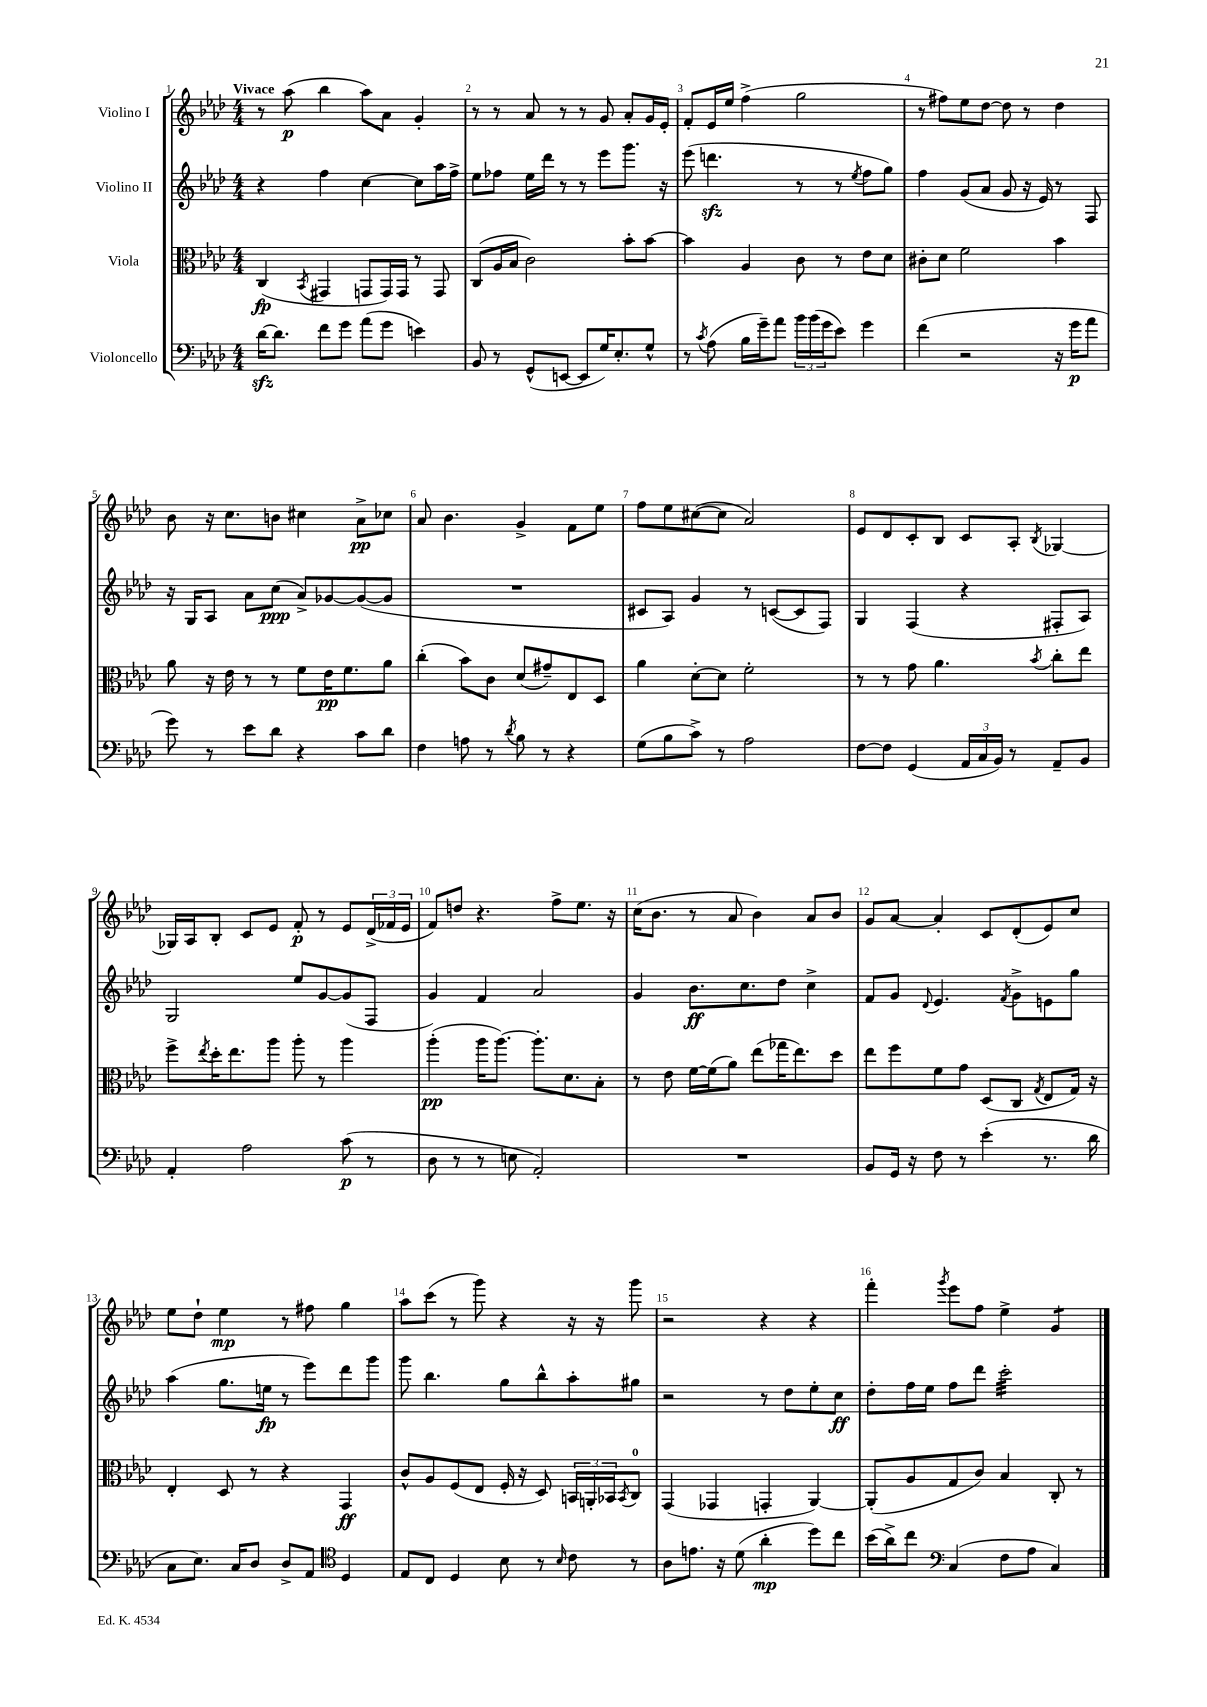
<<
\new StaffGroup <<
\new Staff = "s0" \with { instrumentName = "Violino I" } {
    \clef treble \key aes \major \numericTimeSignature \time 4/4 \tempo "Vivace"
    r8 aes''8\p( bes''4 aes''8) aes'8 g'4-. |
    r8 r8 aes'8 r8 r8 g'8 aes'8-. g'16 ees'16-. |
    f'8-. ees'16 ees''16 f''4->( g''2 |
    r8 fis''8) ees''8 des''8~ des''8 r8 des''4 |
    bes'8 r16 c''8. b'8 cis''4 aes'8->\pp ces''8 |
    aes'8 bes'4. g'4-> f'8 ees''8 |
    f''8 ees''8 cis''8~( cis''8 aes'2) |
    ees'8 des'8 c'8-. bes8 c'8 aes8-. \acciaccatura { bes8 } ges4~ |
    ges16 aes16 bes8-. c'8 ees'8 f'8-.\p r8 ees'8 \tuplet 3/2 { des'16->( fes'16 ees'16 } |
    f'8) d''8 r4. f''8-> ees''8. r16 |
    c''16( bes'8. r8 aes'8 bes'4) aes'8 bes'8 |
    g'8 aes'8~ aes'4-. c'8 des'8-.( ees'8) c''8 |
    ees''8 des''8-! ees''4\mp r8 fis''8 g''4 |
    aes''8 c'''8( r8 g'''8) r4 r16 r16 g'''8 |
    r2 r4 r4 |
    f'''4-. \acciaccatura { g'''8 } ees'''8 f''8 ees''4-> g'4:8 \bar "|." |
}
\new Staff = "s1" \with { instrumentName = "Violino II" } {
    \clef treble \key aes \major \numericTimeSignature \time 4/4
    r4 f''4 c''4~ c''8 aes''16 f''16-> |
    ees''8 fes''8 ees''16 des'''16 r8 r8 ees'''8 g'''8. r16 |
    ees'''8( d'''4.\sfz r8 r8 \acciaccatura { ees''8 } f''8 g''8) |
    f''4 g'8( aes'8 g'8 r16 ees'16) r8 f8 |
    r16 g16 aes8 aes'8 c''8\ppp( aes'8->) ges'8~ ges'8~( ges'8 |
    R1 |
    cis'8 aes8) g'4 r8 c'8~( c'8 f8) |
    g4 f4( r4 fis8-. aes8) |
    g2 ees''8 g'8~ g'8( f8 |
    g'4) f'4 aes'2 |
    g'4 bes'8.\ff c''8. des''8 c''4-> |
    f'8 g'8 \appoggiatura { des'8 } ees'4. \acciaccatura { f'8 } g'8-> e'8 g''8 |
    aes''4( g''8. e''16\fp r8 ees'''8) des'''8 g'''8 |
    g'''8 bes''4. g''8 bes''8-^ aes''8-. gis''8 |
    r2 r8 des''8 ees''8-. c''8\ff |
    des''8-. f''16 ees''16 f''8 des'''8 c'''2:32-. \bar "|." |
}
\new Staff = "s2" \with { instrumentName = "Viola" } {
    \clef alto \key aes \major \numericTimeSignature \time 4/4
    c4\fp( \acciaccatura { bes,8 } gis,4 g,8 g,16) g,16 r8 g,8 |
    c8( aes16 bes16 c'2) bes'8-. bes'8~ |
    bes'4 aes4 c'8 r8 ees'8 des'8 |
    cis'8-. des'8 f'2 bes'4 |
    aes'8 r16 ees'16 r8 r8 f'8 ees'16\pp f'8. aes'8 |
    c''4-.( bes'8) c'8 des'8( gis'8--) ees8 des8 |
    aes'4 des'8~-. des'8 f'2-. |
    r8 r8 g'8 aes'4. \acciaccatura { bes'8 } c''8-. ees''8 |
    f''8-> \acciaccatura { ees''8 } des''16-. ees''8. aes''8 aes''8-. r8 aes''4 |
    aes''4-.\pp( aes''16 aes''8.~) aes''8.-. des'8. bes8-. |
    r8 ees'8 f'16~ f'16( aes'8) ees''8( ges''16 ees''8.) des''8 |
    ees''8 f''8 f'8 g'8 des8( c8 \acciaccatura { g8 } ees8 g16) r16 |
    ees4-. des8 r8 r4 g,4\ff |
    c'8-^ aes8 f8( ees8 f16-. r16 des8) \tuplet 3/2 { b,16 a,16-. bes,16 } \acciaccatura { bes,8 } c8-0 |
    g,4( ges,4 g,4-. aes,4~) |
    aes,8-.( aes8 g8 c'8) bes4 c8-. r8 \bar "|." |
}
\new Staff = "s3" \with { instrumentName = "Violoncello" } {
    \clef bass \key aes \major \numericTimeSignature \time 4/4
    des'16~\sfz des'8. f'8 g'8 aes'8( g'8 e'4) |
    bes,8 r8 g,8-^( e,8~ e,8 g16) ees8.-. g8-^ |
    r8 \acciaccatura { c'8 } aes8( bes16 g'16--) aes'8 \tuplet 3/2 { bes'16 bes'16( g'16 } ees'8) g'4 |
    f'4( r2 r16 g'16\p aes'8 |
    g'8) r8 ees'8 des'8 r4 c'8 des'8 |
    f4 a8 r8 \acciaccatura { des'8 } bes8 r8 r4 |
    g8( bes8 c'8->) r8 aes2 |
    f8~ f8 g,4( \tuplet 3/2 { aes,16 c16 bes,16) } r8 aes,8-- bes,8 |
    aes,4-. aes2 c'8\p( r8 |
    des8 r8 r8 e8 aes,2-.) |
    R1 |
    bes,8 g,16 r16 f8 r8 ees'4-.( r8. des'16 |
    c8 ees8.) c16 des8 des8-> aes,8 \clef tenor des4 |
    ees8 c8 des4 bes8 r8 \grace { bes16 } c'8 r8 |
    aes8 e'8. r16 des'8( aes'4-.\mp des''8) c''8 |
    bes'16( aes'16->) c''8 \clef bass c4( f8 aes8 c4) \bar "|." |
}
>>
>>
\layout { \context { \Score \override BarNumber.break-visibility = ##(#f #t #t) barNumberVisibility = #all-bar-numbers-visible } }
